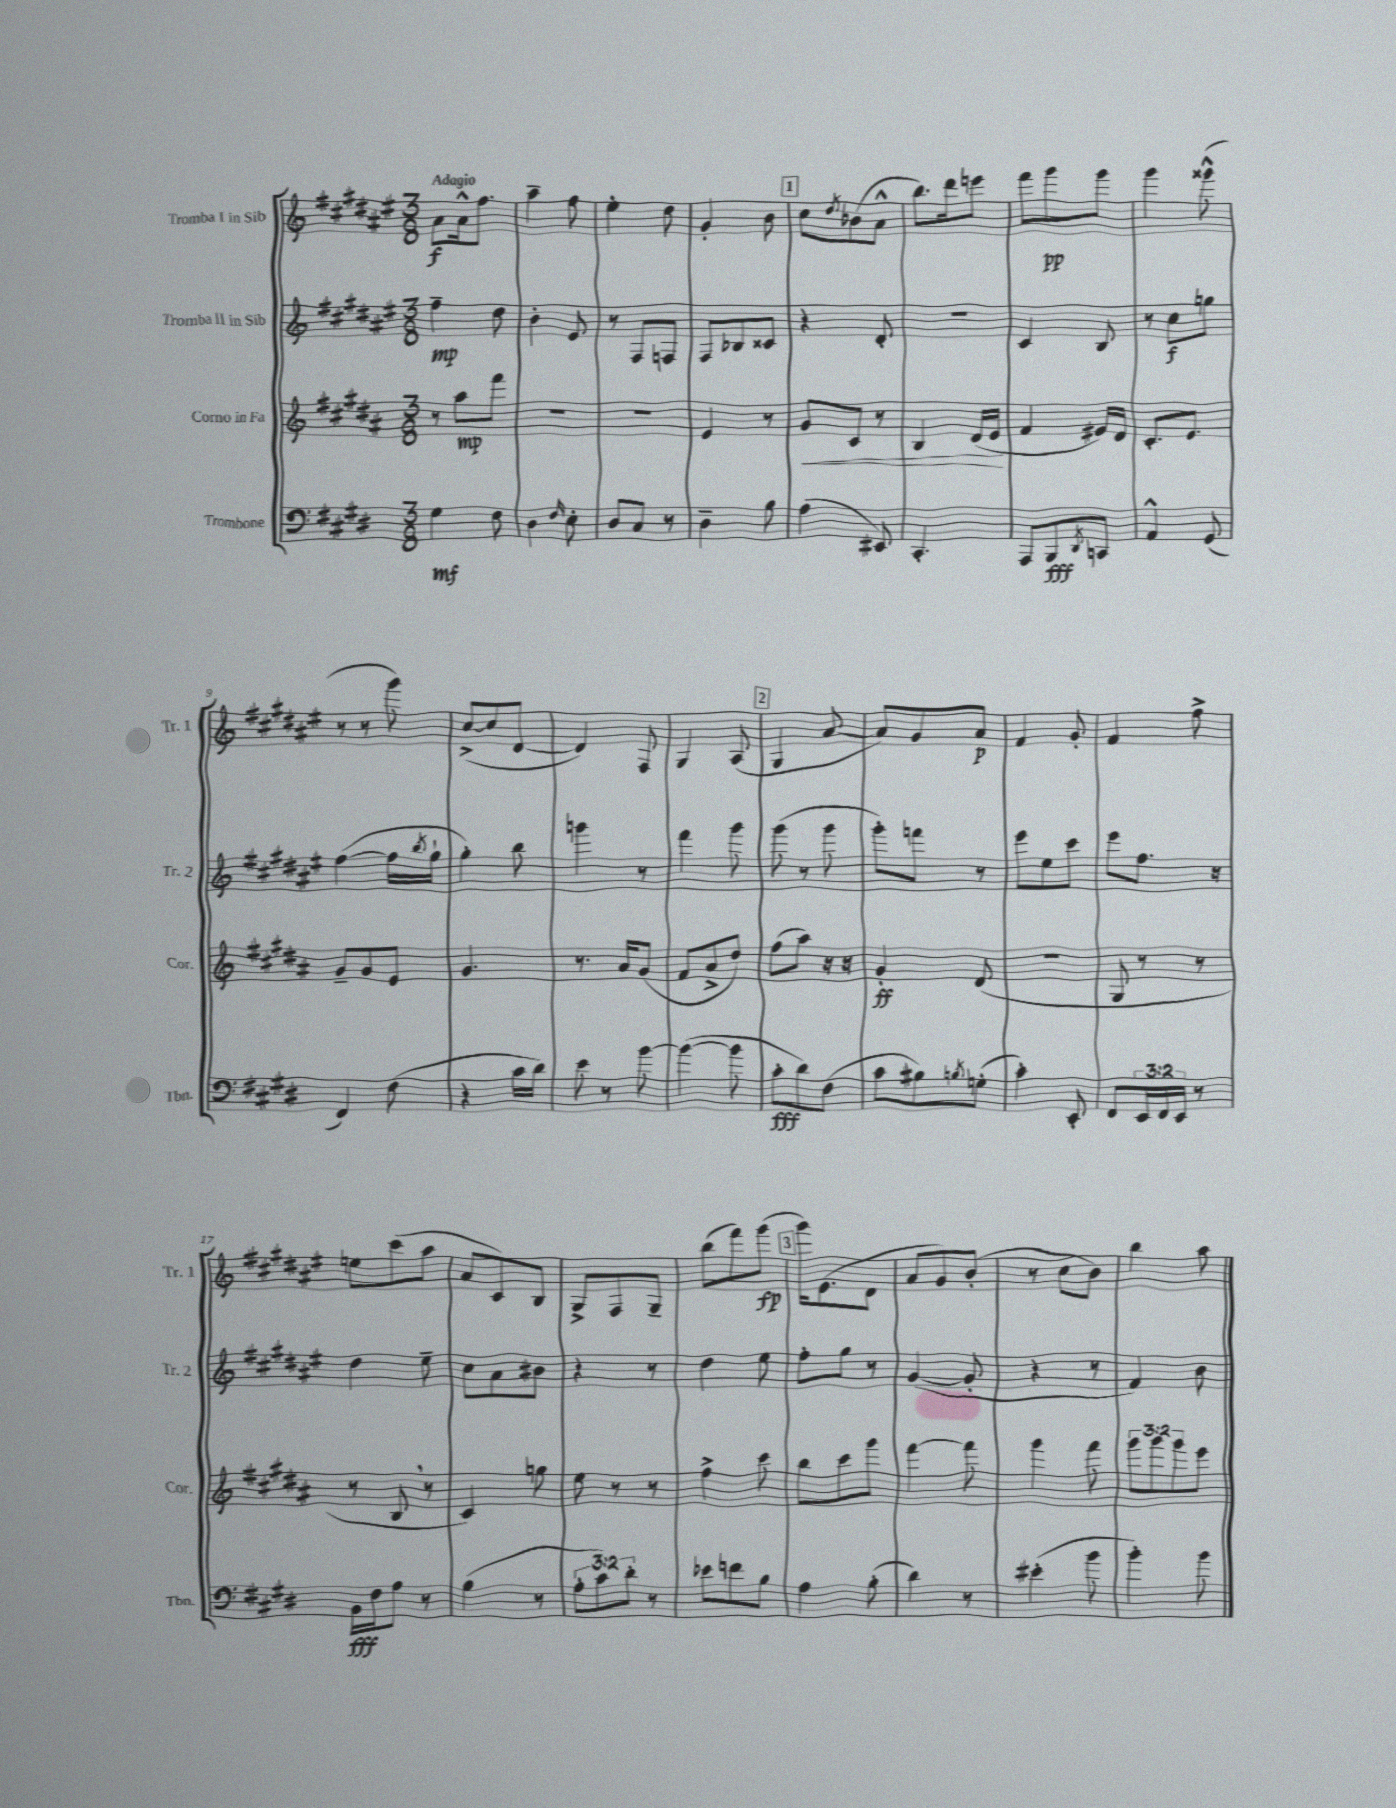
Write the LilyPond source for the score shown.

<<
\new StaffGroup <<
\new Staff = "s0" \with { instrumentName = "Tromba I in Sib" shortInstrumentName = "Tr. 1" } {
    \clef treble \key fis \major \numericTimeSignature \time 3/8 \tempo "Adagio"
    ais'8\f ais'16-^ fis''8. |
    ais''4-- fis''8 |
    eis''4-. dis''8 |
    gis'4-. b'8 |
    \mark \markup { \box "1" } cis''8 \acciaccatura { dis''8 } bes'8( ais'8-^ |
    b''8.) dis'''16 e'''8 |
    fis'''8 gis'''8\pp gis'''8 |
    gis'''4 gisis'''8-^( |
    r8 r8 gis'''8) |
    cis''8~->( cis''8 dis'8~ |
    dis'4) fis8 |
    gis4 ais8( |
    \mark \markup { \box "2" } gis4 ais'8~ |
    ais'8) gis'8 ais'8\p |
    fis'4 gis'8-. |
    fis'4 fis''8-> |
    e''8 cis'''8( ais''8 |
    ais'8 cis'8) b8 |
    gis8-> fis8 gis8-- |
    b''8( fis'''8) gis'''8\fp( |
    \mark \markup { \box "3" } gis'''16) eis'8.( dis'8 |
    ais'8 gis'8) b'8-.( |
    r8 cis''8 b'8) |
    b''4 ais''8 \bar "|." |
}
\new Staff = "s1" \with { instrumentName = "Tromba II in Sib" shortInstrumentName = "Tr. 2" } {
    \clef treble \key fis \major \numericTimeSignature \time 3/8
    fis''4--\mp dis''8 |
    b'4-. eis'8 |
    r8 fis8 f8 |
    fis8 bes8 cisis'8 |
    \mark \markup { \box "1" } r4 dis'8-. |
    R4. |
    cis'4 b8 |
    r8 cis''8\f g''8 |
    fis''4~( fis''16 \acciaccatura { b''8 } gis''16-! |
    gis''4-.) b''8 |
    g'''4 r8 |
    fis'''4 gis'''8 |
    \mark \markup { \box "2" } gis'''8( r8 gis'''8 |
    gis'''8-.) f'''8 r8 |
    eis'''8 eis''8 cis'''8 |
    eis'''8 fis''8. r16 |
    dis''4 eis''8-- |
    cis''8 ais'8 bis'8 |
    r4 r8 |
    dis''4 eis''8 |
    \mark \markup { \box "3" } fis''8-. gis''8 r8 |
    gis'4~( gis'8-. |
    r4 r8 |
    fis'4) b'8 \bar "|." |
}
\new Staff = "s2" \with { instrumentName = "Corno in Fa" shortInstrumentName = "Cor." } {
    \clef treble \key b \major \numericTimeSignature \time 3/8 \override Staff.TupletNumber.text = #tuplet-number::calc-fraction-text
    r8 ais''8\mp fis'''8 |
    R4. |
    R4. |
    e'4 r8 |
    \mark \markup { \box "1" } gis'8\< cis'8 r8 |
    b4 dis'16( e'16\! |
    fis'4 eis'16) dis'16 |
    cis'8.-. e'8. |
    gis'8-- gis'8 e'8 |
    gis'4. |
    r8. ais'16 gis'8( |
    fis'8 ais'8-> dis''8) |
    \mark \markup { \box "2" } fis''8( ais''8) r16 r16 |
    gis'4-.\ff dis'8( |
    R4. |
    gis8 r8 r8 |
    r8 b8 \breathe r8 |
    cis'4) g''8 |
    e''8 r8 r8 |
    fis''4-> cis'''8 |
    \mark \markup { \box "3" } b''8 cis'''8 gis'''8 |
    fis'''4~ fis'''8 |
    gis'''4 fis'''8 |
    \tuplet 3/2 { gis'''8 gis'''8 gis'''8 } e'''8 \bar "|." |
}
\new Staff = "s3" \with { instrumentName = "Trombone" shortInstrumentName = "Tbn." } {
    \clef bass \key e \major \numericTimeSignature \time 3/8 \override Staff.TupletNumber.text = #tuplet-number::calc-fraction-text
    gis4\mf fis8 |
    dis4 \grace { fis16 } e8-. |
    dis8 cis8 r8 |
    dis4-- b8 |
    \mark \markup { \box "1" } a4( eis,8) |
    cis,4.-. |
    a,,8 b,,8\fff \acciaccatura { dis,8 } c,8 |
    a,4-^ gis,8( |
    fis,4) fis8( |
    r4 cis'16 dis'16) |
    e'8 r8 b'8~ |
    b'4~( b'8 |
    \mark \markup { \box "2" } cis'8-.\fff dis'8) fis8( |
    cis'8 bis8) \acciaccatura { b8 } g8-.( |
    cis'4-.) e,8-. |
    fis,8 \tuplet 3/2 { e,16 fis,16 e,16 } r8 |
    b,16\fff fis16 a8 r8 |
    b4( r8 |
    \tuplet 3/2 { a8-. cis'8) dis'8-. } r8 |
    ees'8 f'8 b8 |
    \mark \markup { \box "3" } a4 b8-.( |
    dis'4) r8 |
    eis'4-.( b'8 |
    b'4-.) b'8 \bar "|." |
}
>>
>>
